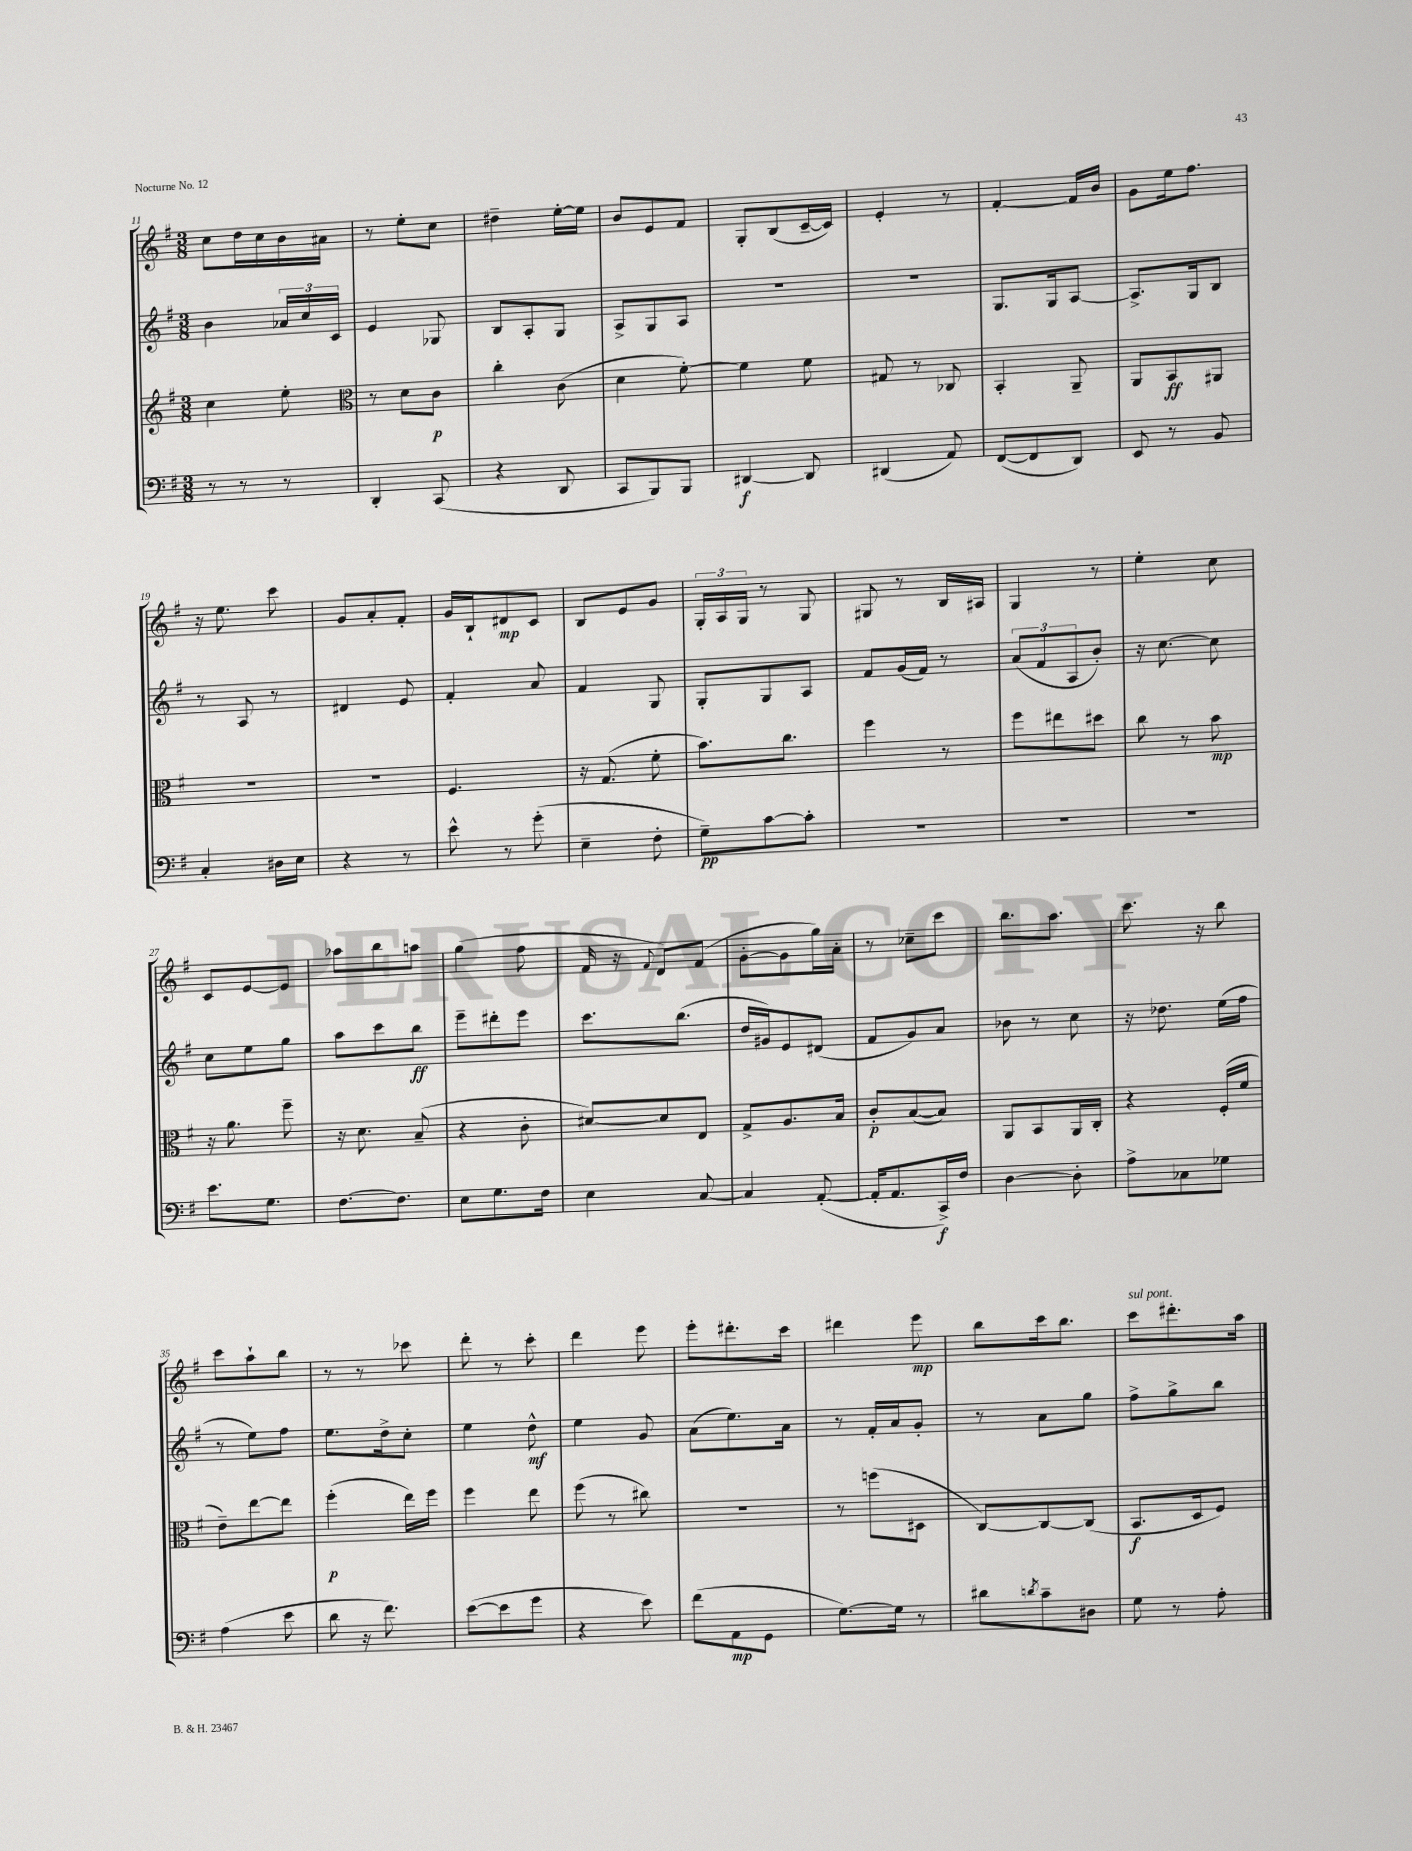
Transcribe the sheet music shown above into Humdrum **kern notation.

**kern	**kern	**kern	**kern
*staff4	*staff3	*staff2	*staff1
*clefF4	*clefG2	*clefG2	*clefG2
*k[f#]	*k[f#]	*k[f#]	*k[f#]
*M3/8	*M3/8	*M3/8	*M3/8
8r	4cc\	4b\	8cc\L
8r	.	.	16dd\L
.	.	.	16cc\
8r	8ee'\	24a-/LL	16b\
.	.	24cc/	.
.	.	.	16a#\JJ
.	.	24c/JJ	.
=	=	=	=
*	*clefC3	*	*
4DD'/	8r	4e/	8r
.	8d\L	.	8ee'\L
(8CC/	8c\J	8G-/	8cc\J
=	=	=	=
4r	4cc'\	8B/L	4dd#~\
.	.	8A'/	.
8DD/	(8c\	8G/J	[16ee'\LL
.	.	.	16ee\]JJ
=	=	=	=
8CC/L	4d\	8A^/L	8b/L
8BBB/)	.	8G/	8e/
8BBB/J	[8f#'\)	8A/J	8f#/J
=	=	=	=
[4DD#/	4f#\]	4.r	8G'/L
.	.	.	(8B/
8DD#/]	8f#\	.	[16c~/L
.	.	.	16c/]JJ)
=	=	=	=
(4DD#/	8G#/	4.r	4e'/
.	8r	.	.
8AA/)	8C-/	.	8r
=	=	=	=
([8FF#/L	4BB'/	8.G/L	[4f#'/
8FF#/]	.	.	.
.	.	16G/k	.
8DD/J)	8AA~/	[8A/J	16f#/]LL
.	.	.	16b/JJ
=	=	=	=
8EE/	8AA/L	8.A^/]L	8g\L
8r	8BB/	.	16ee\k
.	.	16G/k	8.ff#\J
8BB/	8AA#/J	8B/J	.
=	=	=	=
4C'/	4.r	8r	16r
.	.	.	8.ee\
.	.	8A/	.
16D#\LL	.	8r	8ccc\
16E\JJ	.	.	.
=	=	=	=
4r	4.r	4d#/	8g/L
.	.	.	8a'/
8r	.	8e/	8f#'/J
=	=	=	=
8e^^\	4.F#/	4f#'/	16g/LL
.	.	.	16B`/J
8r	.	.	8d#/
(8g'\	.	8a/	8c/J
=	=	=	=
4E~\	16r	4f#/	8B/L
.	(8.G/	.	.
.	.	.	8e/
8F#'\	8f#'\	8G/	8g/J
=	=	=	=
8G~\L)	8.b\L)	8G'/L	24G'/LL
.	.	.	24A/
.	.	.	24G/JJ
[8c\	.	8G/	8r
.	8.cc\J	.	.
8c'\]J	.	8A/J	8G/
=	=	=	=
4.r	4ff#\	8f#/L	8G#/
.	.	(16g/L	8r
.	.	16f#/JJ)	.
.	8r	8r	16B/LL
.	.	.	16A#/JJ
=	=	=	=
4.r	8ff#\L	(12a/L	4G/
.	.	12f#/	.
.	8ee#\	.	.
.	.	12A/	.
.	8dd#\J	8b'/J)	8r
=	=	=	=
4.r	8cc\	16r	4ee'\
.	.	[8.cc\	.
.	8r	.	.
.	8b\	8cc\]	8cc\
=	=	=	=
8.e\L	16r	8cc\L	8c/L
.	8.a\	.	.
.	.	8ee\	[8e/
8.G\J	.	.	.
.	8ff#~\	8gg\J	8e/]J
=	=	=	=
[8.F#\L	16r	8aa\L	8aa-\L
.	8.d\	.	.
.	.	8ccc\	8bb\
8.F#\]J	.	.	.
.	(8B~/	8bb\J	8aa\J
=	=	=	=
8E\L	4r	8eee~\L	(4gg\
8.G\	.	8ddd#'\	.
.	8c'\	8eee\J	8ff#\
16F#\Jk	.	.	.
=	=	=	=
4E\	[8d#/L)	8.ccc\L	16f#/
.	.	.	16r
.	.	.	8qqf#/
.	8d#/]	.	8d/L)
.	.	(8.bb\J	.
[8C/	8E/J	.	(8f#/J
=	=	=	=
4C/]	8G^/L	16dd/LL	[8g'\L
.	.	16g#/J)	.
.	8.A/	8e/	8g\]
([8AA'/	.	(8d#/J	16gg\L)
.	16B/Jk	.	16a'\JJ
=	=	=	=
16AA'/]LK	8c'/L	8f#/L	8r
8.AA/	.	.	.
.	([8B/	8g/)	8cc-~\L
16CC^/L)	8B/]J)	8a/J	8ccc\J
16F#/JJ	.	.	.
=	=	=	=
[4D\	8AA/L	8b-\	8.bb\L
.	8BB/	8r	.
.	.	.	8.aa\J
8D'\]	16AA/L	8cc\	.
.	16C'/JJ	.	.
=	=	=	=
8A^\L	4r	16r	8.ccc\
.	.	8.dd-\	.
8C-\	.	.	.
.	.	.	16r
8G-\J	(16F#'/LL	(16ee\LL	8bb\
.	16f#/JJ	16ff#\JJ	.
=	=	=	=
(4A\	8e~\L)	8r	8ccc\L
.	[8ee\	8ee\L)	8aa`\
8e\	8ee\]J	8ff#\J	8bb\J
=	=	=	=
8d\	(4ff#'\	8.ee\L	8r
16r	.	.	8r
8.f#\)	.	16dd^\k	.
.	16ee\LL)	8cc'\J	8ccc-\
.	16ff#\JJ	.	.
=	=	=	=
([8e\L	4ff#\	4ee\	8ddd'\
8e\]	.	.	8r
8g\J	8ee\	8dd^^\	8ccc'\
=	=	=	=
4r	(8ff#\	4ee\	4ddd\
.	8r	.	.
8e\)	8cc#\)	8g/	8eee\
=	=	=	=
(8f#\L	4.r	(8a\L	8eee'\L
8AA\	.	8.ee\)	8.ddd#'\
8GG\J	.	.	.
.	.	16a\Jk	16ccc\Jk
=	=	=	=
[8.G\L)	8r	8r	4ddd#\
.	(8ff\L	16f#'/LL	.
16G\]Jk	.	16a/J	.
8r	8D#\J	8g'/J	8eee\
=	=	=	=
8d#\L	[8C/L)	8r	8bb\L
8qd/	.	.	.
8c~\	8C/_	8a\L	16ccc\k
.	.	.	8.bb\J
8D#\J	(8C/]J	8gg\J	.
=	=	=	=
8G\	8.BB/L	8ff#^\L	8ccc\L
8r	.	8gg^\	8.ddd#'\
.	16D/k	.	.
8A'\	8F#/J)	8bb\J	.
.	.	.	16aa\Jk
==	==	==	==
*-	*-	*-	*-
